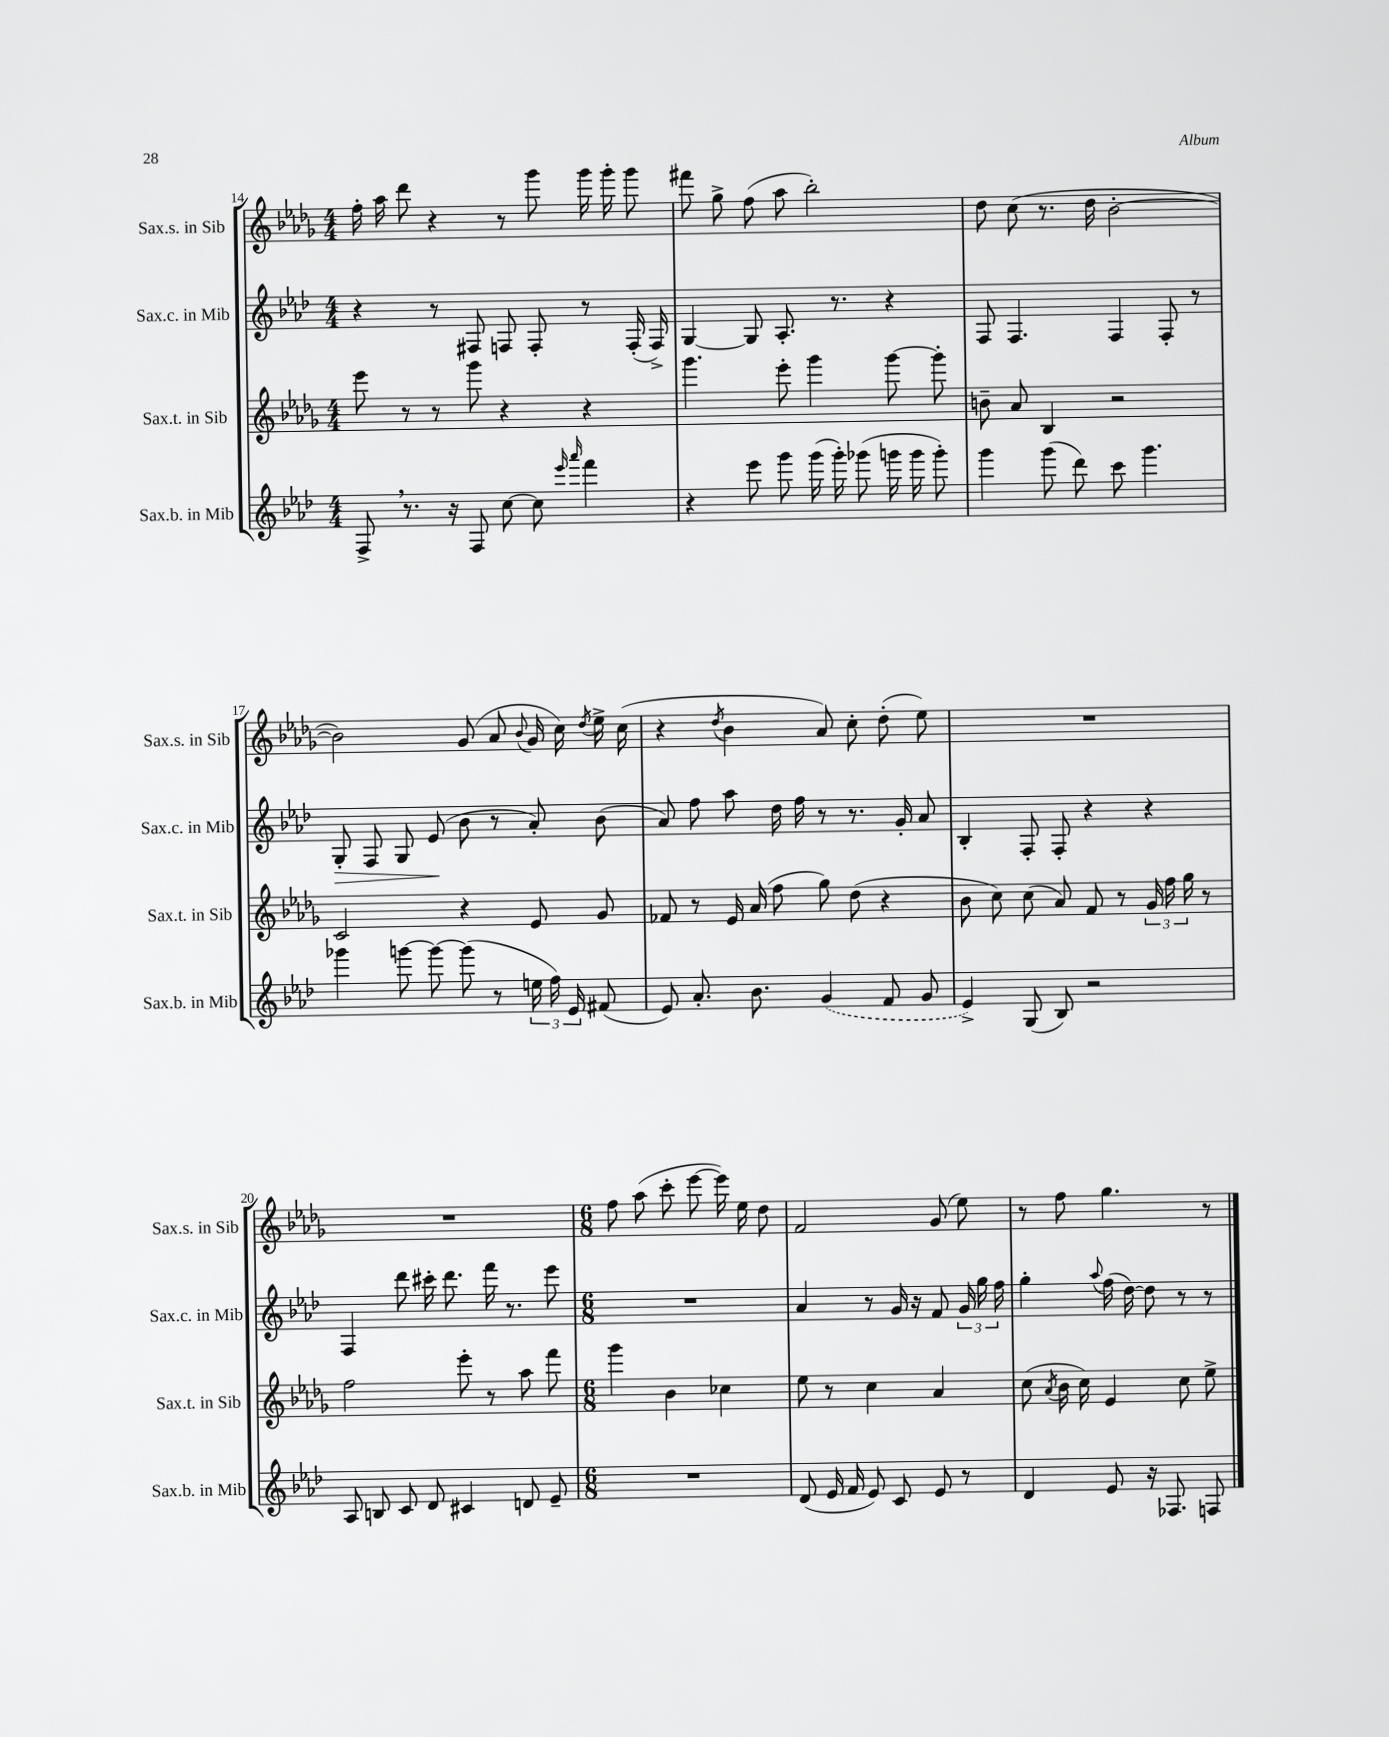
<<
\new StaffGroup <<
\new Staff = "s0" \with { instrumentName = "Sax.s. in Sib" shortInstrumentName = "Sax.s. in Sib" } {
    \clef treble \key des \major \numericTimeSignature \time 4/4
    \autoBeamOff f''16-. aes''16 des'''8 r4 r8 ges'''8 ges'''16 ges'''16-. ges'''8 |
    fis'''8 ges''8-> f''8( aes''8 bes''2-.) |
    des''8 c''8( r8. des''16 bes'2~-. |
    bes'2) ges'8( aes'8 \appoggiatura { bes'8 } ges'16 c''16) \acciaccatura { des''8 } ees''16-> c''16( |
    r4 \acciaccatura { des''8 } bes'4 aes'8) c''8-. des''8-.( ees''8) |
    R1 |
    R1 |
    \numericTimeSignature \time 6/8 f''8 aes''8( c'''8-. ees'''8~ ees'''16) ees''16 des''8 |
    f'2 ges'8( ees''8) |
    r8 f''8 ges''4. r8 \bar "|." |
}
\new Staff = "s1" \with { instrumentName = "Sax.c. in Mib" shortInstrumentName = "Sax.c. in Mib" } {
    \clef treble \key aes \major \numericTimeSignature \time 4/4
    \autoBeamOff r4 r8 fis8 f8 f8-. r8 f16-.( f16->) |
    g4~ g8 aes8.-. r8. r4 |
    f8 f4. f4 f8-. r8 |
    g8-.\> f8 g8 ees'8\!( bes'8 r8 aes'8-.) bes'8( |
    aes'8) f''8 aes''8 des''16 f''16 r8 r8. g'16-. aes'8 |
    bes4-. f8-. f8-. r4 r4 |
    f4 des'''8 cis'''16-. des'''8. f'''16 r8. ees'''8 |
    \numericTimeSignature \time 6/8 R2. |
    aes'4 r8 g'16 r16 f'8 \tuplet 3/2 { g'16 g''16 f''16 } |
    g''4-. \appoggiatura { aes''8 } f''16( des''16~) des''8 r8 r8 \bar "|." |
}
\new Staff = "s2" \with { instrumentName = "Sax.t. in Sib" shortInstrumentName = "Sax.t. in Sib" } {
    \clef treble \key des \major \numericTimeSignature \time 4/4
    \autoBeamOff ees'''8 r8 r8 ges'''8 r4 r4 |
    ges'''4. ees'''8-. ges'''4 ges'''8~ ges'''8-. |
    b'8-- aes'8 bes4 r2 |
    c'2 r4 ees'8 ges'8 |
    fes'8 r8 ees'16 aes'16( f''8 ges''8) des''8( r4 |
    bes'8 c''8) c''8( aes'8) f'8 r8 \tuplet 3/2 { ges'16 f''16 ges''16 } r8 |
    f''2 ees'''8-. r8 aes''8 f'''8 |
    \numericTimeSignature \time 6/8 ges'''4 bes'4 ces''4 |
    ees''8 r8 c''4 aes'4 |
    c''8( \acciaccatura { aes'8 } bes'16 c''16) ees'4 c''8 ees''8-> \bar "|." |
}
\new Staff = "s3" \with { instrumentName = "Sax.b. in Mib" shortInstrumentName = "Sax.b. in Mib" } {
    \clef treble \key aes \major \numericTimeSignature \time 4/4
    \autoBeamOff f8-> \breathe r8. r16 f8 c''8~ c''8 \grace { ees'''16 aes'''16 } f'''4 |
    r4 ees'''8 g'''8 g'''16( g'''16-.) ges'''8( g'''16 g'''16 g'''8-.) |
    g'''4 g'''8( des'''8) c'''8 g'''4. |
    ges'''4 g'''8~ g'''8~ g'''8( r8 \tuplet 3/2 { e''16 f''16) ees'16 } fis'8( |
    ees'8) aes'8.-. bes'8. \once \slurDashed g'4( f'8 g'8 |
    ees'4->) g8( bes8) r2 |
    aes8 b8 c'8 des'8 cis'4 d'8 ees'8-- |
    \numericTimeSignature \time 6/8 R2. |
    des'8( ees'16 f'16 ees'8) c'8 ees'8 r8 |
    des'4 ees'8 r16 fes8. f8 \bar "|." |
}
>>
>>
\layout { \context { \Score currentBarNumber = #14 } }
